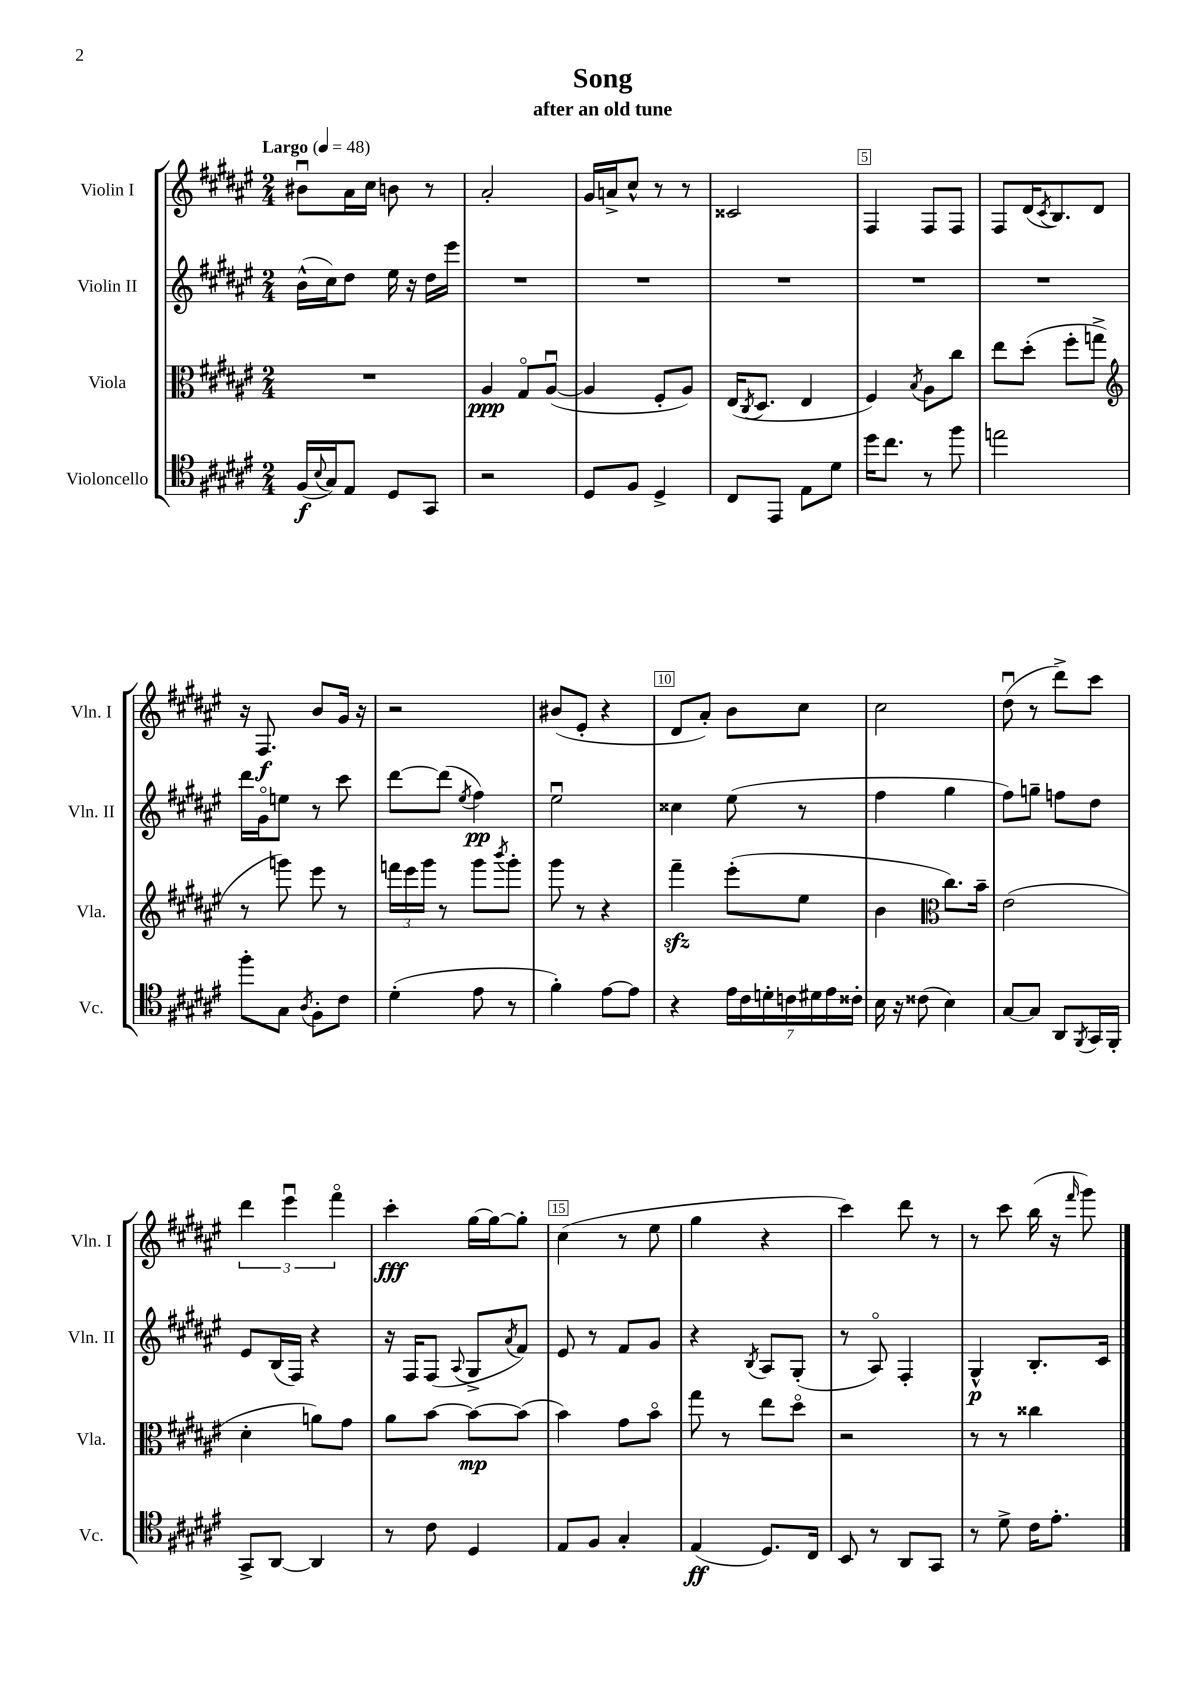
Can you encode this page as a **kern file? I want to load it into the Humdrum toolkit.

**kern	**kern	**kern	**kern
*staff4	*staff3	*staff2	*staff1
*clefC4	*clefC3	*clefG2	*clefG2
*k[f#c#g#d#a#e#]	*k[f#c#g#d#a#e#]	*k[f#c#g#d#a#e#]	*k[f#c#g#d#a#e#]
*M2/4	*M2/4	*M2/4	*M2/4
*MM48	*MM48	*MM48	*MM48
(16F#	2r	(16b^^	8b#u
8qqB	.	.	.
16G#)	.	16cc#)	.
8E#	.	8dd#	16a#
.	.	.	16cc#
8D#	.	16ee#	8b
.	.	16r	.
8GG#	.	16dd#	8r
.	.	16eee#	.
=	=	=	=
2r	4A#	2r	2a#'
.	8G#o	.	.
.	([8A#u	.	.
=	=	=	=
8D#	4A#]	2r	16g#
.	.	.	16a^
8F#	.	.	8cc#^^
4D#^	8F#'	.	8r
.	8A#)	.	8r
=	=	=	=
8C#	(16E#	2r	2c##
.	8qC#	.	.
.	8.D#	.	.
8EE#	.	.	.
8E#	4E#	.	.
8d#	.	.	.
=	=	=	=
16dd#	4F#)	2r	4F#
8.cc#	.	.	.
.	8qB	.	.
8r	8A#	.	8F#
8ff#	8cc#	.	8F#
=	=	=	=
2ee	8ee#	2r	8F#
.	(8dd#'	.	(16d#
.	.	.	8qc#
.	.	.	8.B)
.	8ff#'	.	.
.	8gg^	.	8d#
=	=	=	=
*	*clefG2	*	*
8ff#'	8r	16ddd#	16r
.	.	16g#o	8.F#
8G#	8ggg)	8ee	.
8qA#	.	.	.
8F#'	8eee#	8r	8b
8c#	8r	8ccc#	16g#
.	.	.	16r
=	=	=	=
(4d#'	24fff	[8ddd#	2r
.	24eee#	.	.
.	24ggg#	.	.
.	8r	(8ddd#]	.
.	.	8qee#	.
8e#	8ggg#	4ff#)	.
.	8qbbb	.	.
8r	8ggg#'	.	.
=	=	=	=
4f#')	8ggg#	2ee#u	(8b#
.	8r	.	8e#'
[8e#	4r	.	4r
8e#]	.	.	.
=	=	=	=
4r	4fff#~	4cc##	8d#
.	.	.	8a#')
28e#	(8eee#'	(8ee#	8b
28c#	.	.	.
28d'	.	.	.
28c	.	.	.
.	8ee#	8r	8cc#
28d#	.	.	.
28e#	.	.	.
28c##'	.	.	.
=	=	=	=
16B	4b	4ff#	2cc#
16r	.	.	.
(8c##	.	.	.
*	*clefC3	*	*
4B)	8.cc#)	4gg#	.
.	16b~	.	.
=	=	=	=
[8G#	(2e#	8ff#)	(8dd#u
8G#]	.	8gg~	8r
8AA#	.	8ff	8ddd#^)
8qFF#	.	.	.
16GG#	.	8dd#	8ccc#
16FF#'	.	.	.
=	=	=	=
8GG#^	4d#'	8e#	6ddd#
[8AA#	.	(16B	.
.	.	.	6eee#u
.	.	16F#)	.
4AA#]	8a)	4r	.
.	.	.	6fff#o
.	8g#	.	.
=	=	=	=
8r	8a#	16r	4ccc#'
.	.	16F#	.
8c#	[8b	(8F#	.
.	.	8qqA#	.
4D#	8b_	8G#^	[16gg#
.	.	.	16gg#_
.	.	8qa#	.
.	(8b]	8f#)	8gg#']
=	=	=	=
8E#	4b)	8e#	(4cc#
8F#	.	8r	.
4G#'	8g#	8f#	8r
.	8bo	8g#	8ee#
=	=	=	=
(4E#	8gg#	4r	4gg#
.	8r	.	.
.	.	8qB	.
8.D#)	8ee#	8A#	4r
.	8dd#o	(8G#'	.
16C#	.	.	.
=	=	=	=
8BB	2r	8r	4ccc#)
8r	.	8A#o)	.
8AA#	.	4F#'	8ddd#
8GG#	.	.	8r
=	=	=	=
8r	8r	4G#^^	8r
8d#^	8r	.	8ccc#
16c#	4cc##	8.B'	(16bb
8.e#'	.	.	16r
.	.	.	16qqfff#
.	.	.	8ggg#)
.	.	16c#	.
==	==	==	==
*-	*-	*-	*-
